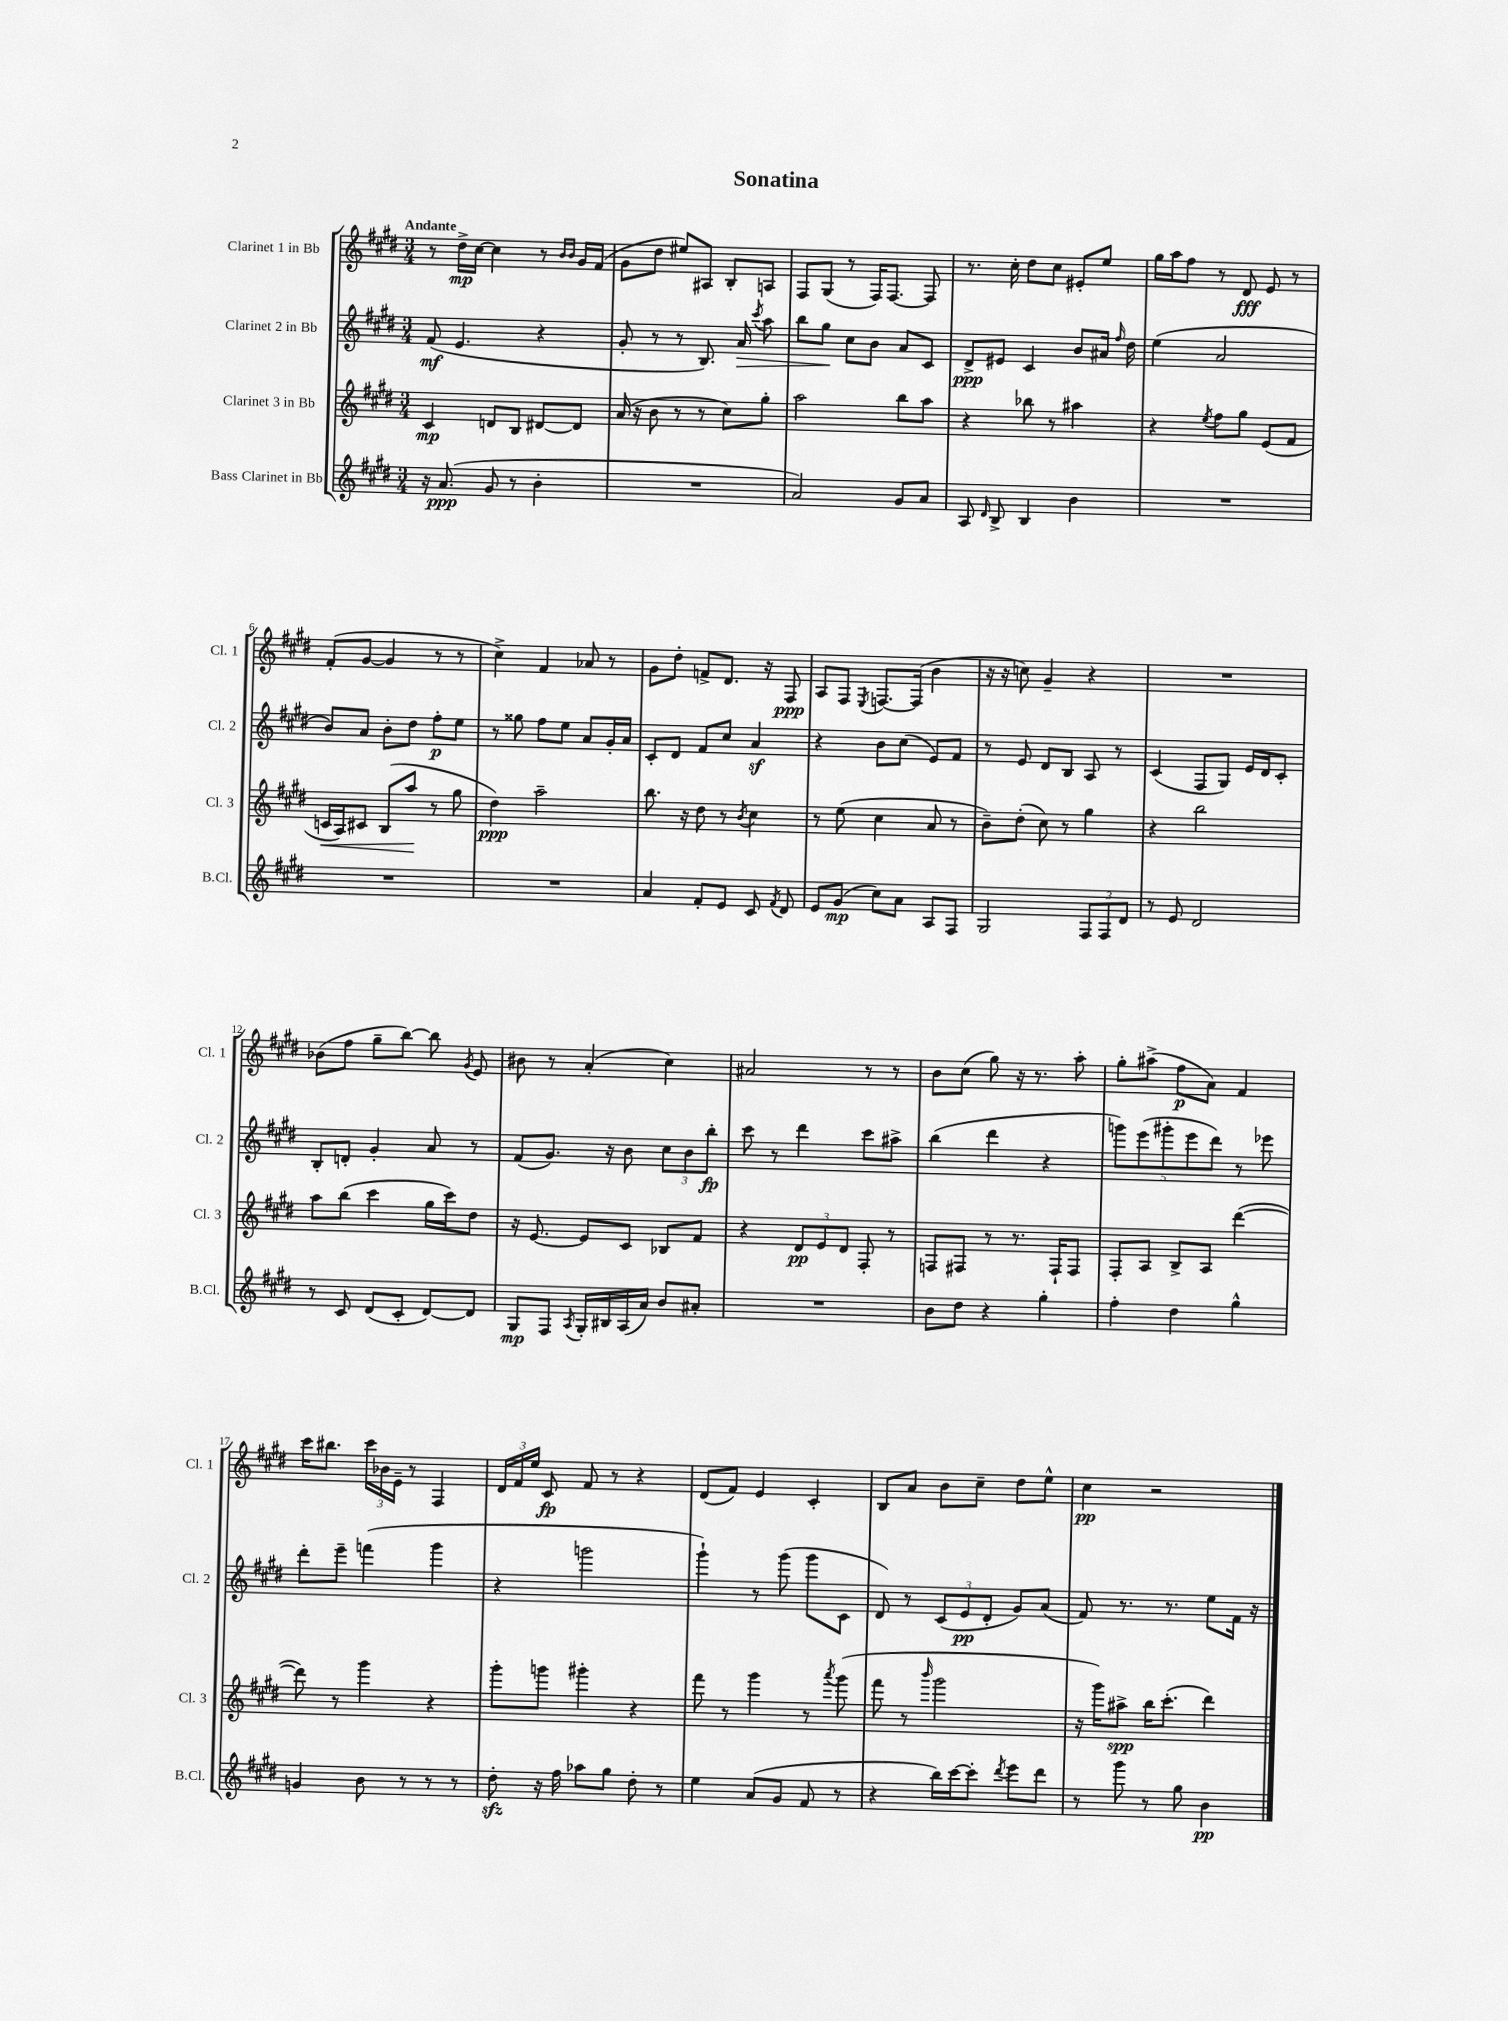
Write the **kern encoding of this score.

**kern	**dynam	**kern	**dynam	**kern	**dynam	**kern	**dynam
*part4	*part4	*part3	*part3	*part2	*part2	*part1	*part1
*staff4	*staff4	*staff3	*staff3	*staff2	*staff2	*staff1	*staff1
*I"Bass Clarinet in Bb	*	*I"Clarinet 3 in Bb	*	*I"Clarinet 2 in Bb	*	*I"Clarinet 1 in Bb	*
*I'B.Cl.	*	*I'Cl. 3	*	*I'Cl. 2	*	*I'Cl. 1	*
*clefG2	*	*clefG2	*	*clefG2	*	*clefG2	*
*k[f#c#g#d#]	*	*k[f#c#g#d#]	*	*k[f#c#g#d#]	*	*k[f#c#g#d#]	*
*M3/4	*	*M3/4	*	*M3/4	*	*M3/4	*
=1	=1	=1	=1	=1	=1	=1	=1
!	!	!	!	!	!	!LO:TX:a:B:t=Andante	!
16r	.	4c#/	mp	(8f#/	mf	8r	.
(8.a/	ppp	.	.	.	.	.	.
.	.	.	.	4.e/	.	16dd#^\LL	mp
.	.	.	.	.	.	[16cc#\JJ	.
8g#/	.	8dn/L	.	.	.	4cc#\]	.
8r	.	8B/J	.	.	.	.	.
4b'\	.	[8d#X/L	.	4r	.	8r	.
.	.	.	.	.	.	16qqb/LL	.
.	.	.	.	.	.	16qqb/JJ	.
.	.	8d#/J]	.	.	.	16g#/LL	.
.	.	.	.	.	.	(16f#/JJ	.
=2	=2	=2	=2	=2	=2	=2	=2
2.r	.	(16a/	.	8g#'/	.	8g#\L	.
.	.	16r	.	.	.	.	.
.	.	8b\	.	8r	.	8dd#\J	.
.	.	8r	.	8r	.	8ee#X/L)	.
.	.	8r	.	8.B/)	.	8A#X/J	.
.	.	8cc#\L)	.	.	.	8B'/L	.
!	!	!	!	!	!LO:HP:b	!	!
.	.	.	.	16a/	>	.	.
.	.	.	.	8qccc#/	.	.	.
.	.	8gg#'\J	.	8aa\	.	8An/J	.
=3	=3	=3	=3	=3	=3	=3	=3
2a/)	.	2aa\	.	8bb\L	.	8F#/L	.
.	.	.	.	8gg#\J	.	(8G#/J	.
.	.	.	.	8cc#\L	]	8r	.
.	.	.	.	8b\J	.	16F#/KL)	.
.	.	.	.	.	.	[8.F#/J	.
8g#/L	.	8bb\L	.	8a/L	.	.	.
8a/J	.	8aa\J	.	8c#/J	.	8F#/]	.
=4	=4	=4	=4	=4	=4	=4	=4
8A/	.	4r	.	8d#^/L	ppp	8.r	.
16qqd#/	.	.	.	.	.	.	.
8B^/	.	.	.	8e#X/J	.	.	.
.	.	.	.	.	.	16cc#'\	.
4B/	.	8bb-X\	.	4c#/	.	8dd#\L	.
.	.	8r	.	.	.	8cc#\J	.
4b\	.	4aa#X\	.	8b/L	.	8e#X'/L	.
.	.	.	.	16a#X/Jk	.	8ee/J	.
.	.	.	.	16qqff#/	.	.	.
.	.	.	.	16dd#\	.	.	.
=5	=5	=5	=5	=5	=5	=5	=5
2.r	.	4r	.	(4ee\	.	16gg#\LL	.
.	.	.	.	.	.	16aa\J	.
.	.	.	.	.	.	8ff#\J	.
.	.	8qee/	.	.	.	.	.
.	.	8ff#\L	.	2a/	.	8r	.
.	.	8gg#\J	.	.	.	8d#/	fff
.	.	(8e/L	.	.	.	8e/	.
.	.	8f#/J	.	.	.	8r	.
!!LO:LB:g=z
=6	=6	=6	=6	=6	=6	=6	=6
!	!	!	!LO:HP:b	!	!	!	!
2.r	.	16cn/LL	<	8b/L)	.	(8f#'/L	.
.	.	16A/J)	.	.	.	.	.
.	.	8c#X/J	.	8a/J	.	[8g#/J	.
.	.	(8B/L	.	8b'\L	.	4g#/]	.
.	.	8aa/J	.	8dd#\J	.	.	.
.	.	8r	[	8ff#'\L	p	8r	.
.	.	8gg#\	.	8ee\J	.	8r	.
=7	=7	=7	=7	=7	=7	=7	=7
2.r	.	4dd#\)	ppp	8r	.	4cc#^\)	.
.	.	.	.	8gg##X\	.	.	.
.	.	2aa~\	.	8ff#\L	.	4f#/	.
.	.	.	.	8ee\J	.	.	.
.	.	.	.	8a/L	.	8a-X/	.
.	.	.	.	16g#'/L	.	8r	.
.	.	.	.	16a/JJ	.	.	.
=8	=8	=8	=8	=8	=8	=8	=8
4a/	.	8.bb\	.	8c#'/L	.	8g#\L	.
.	.	.	.	8d#/J	.	8dd#'\J	.
.	.	16r	.	.	.	.	.
8f#'/L	.	8dd#\	.	8f#/L	.	8fn^/L	.
8e/J	.	8r	.	8cc#/J	.	8.d#/J	.
.	.	8qb/	.	.	.	.	.
8c#/	.	4cc#\	.	4az/	.	.	.
.	.	.	.	.	.	16r	.
8qf#/	.	.	.	.	.	.	.
8d#/	.	.	.	.	.	8F#/	ppp
=9	=9	=9	=9	=9	=9	=9	=9
8e/L	.	8r	.	4r	.	8A/L	.
(8g#/J	mp	(8ee\	.	.	.	8F#/J	.
.	.	.	.	.	.	8qE/	.
8cc#\L)	.	4cc#\	.	8b\L	.	[8.Fn/L	.
8a\J	.	.	.	(8cc#\J	.	.	.
.	.	.	.	.	.	(16F/Jk]	.
8A/L	.	8a/	.	8e/L)	.	4b\	.
8F#/J	.	8r	.	8f#/J	.	.	.
=10	=10	=10	=10	=10	=10	=10	=10
2G#/	.	8b~\L)	.	8r	.	16r	.
.	.	.	.	.	.	16r	.
.	.	(8dd#'\J	.	8e/	.	8ccn\)	.
.	.	8cc#\)	.	8d#/L	.	4g#~/	.
.	.	8r	.	8B/J	.	.	.
12F#/L	.	4gg#\	.	8A/	.	4r	.
12F#/	.	.	.	.	.	.	.
.	.	.	.	8r	.	.	.
12d#/J	.	.	.	.	.	.	.
=11	=11	=11	=11	=11	=11	=11	=11
8r	.	4r	.	(4c#/	.	2.r	.
8e/	.	.	.	.	.	.	.
2d#/	.	2bb\	.	8F#/L	.	.	.
.	.	.	.	8G#/J)	.	.	.
.	.	.	.	16e/LL	.	.	.
.	.	.	.	16d#/J	.	.	.
.	.	.	.	8c#'/J	.	.	.
!!LO:LB:g=z
=12	=12	=12	=12	=12	=12	=12	=12
8r	.	8aa\L	.	8B'/L	.	(8b-X\L	.
8c#/	.	(8bb\J	.	8dn'/J	.	8ff#\J	.
(8d#/L	.	4ccc#\	.	4g#'/	.	8gg#~\L	.
8c#'/J	.	.	.	.	.	[8bb\J)	.
[8d#/L)	.	16gg#\LL	.	8a/	.	8bb\]	.
.	.	16ccc#\J)	.	.	.	.	.
.	.	.	.	.	.	8qg#/	.
8d#/J]	.	8dd#\J	.	8r	.	8e/	.
=13	=13	=13	=13	=13	=13	=13	=13
8G#/L	mp	16r	.	(8f#/L	.	8b#X\	.
.	.	[8.e/	.	.	.	.	.
8F#/J	.	.	.	8.g#/J)	.	8r	.
8qA/	.	.	.	.	.	.	.
16G#'/LL	.	8e/L]	.	.	.	(4a'/	.
16B#X/	.	.	.	16r	.	.	.
(16A/	.	8c#/J	.	8b\	.	.	.
16a/JJ)	.	.	.	.	.	.	.
8b/L	.	8B-X/L	.	12cc#\L	.	4cc#\)	.
.	.	.	.	12b\	.	.	.
8a#X'/J	.	8f#/J	.	.	.	.	.
.	.	.	.	12bb'\J	fp	.	.
=14	=14	=14	=14	=14	=14	=14	=14
2.r	.	4r	.	8ccc#\	.	2a#X/	.
.	.	.	.	8r	.	.	.
.	.	12d#/L	pp	4ddd#\	.	.	.
.	.	12e/	.	.	.	.	.
.	.	12d#/J	.	.	.	.	.
.	.	8F#'/	.	8ccc#\L	.	8r	.
.	.	8r	.	8aa#X^\J	.	8r	.
=15	=15	=15	=15	=15	=15	=15	=15
8b\L	.	8Fn/L	.	(4bb\	.	8b\L	.
8dd#\J	.	8F#X/J	.	.	.	(8cc#\J	.
4r	.	8r	.	4ddd#\	.	8gg#\)	.
.	.	8.r	.	.	.	16r	.
.	.	.	.	.	.	8.r	.
4gg#'\	.	.	.	4r	.	.	.
.	.	16F#`/KL	.	.	.	.	.
.	.	8F#/J	.	.	.	8aa'\	.
=16	=16	=16	=16	=16	=16	=16	=16
4ff#'\	.	8F#'/L	.	10gggn\L)	.	8gg#'\L	.
.	.	.	.	(10eee\	.	.	.
.	.	8A/J	.	.	.	(8aa#X^\J	.
.	.	.	.	10ggg#X'\	.	.	.
4dd#\	.	8B^/L	.	.	.	8ff#\L	p
.	.	.	.	10eee\	.	.	.
.	.	8A/J	.	.	.	8a\J)	.
.	.	.	.	10ddd#\J)	.	.	.
4gg#^^\	.	([4ddd#\	.	8r	.	4f#/	.
.	.	.	.	8eee-X\	.	.	.
!!LO:LB:g=z
=17	=17	=17	=17	=17	=17	=17	=17
4gn/	.	8ddd#\])	.	8ddd#'\L	.	16ccc#\KL	.
.	.	.	.	.	.	8.bb#X\J	.
.	.	8r	.	8eee~\J	.	.	.
8b\	.	4ggg#\	.	(4fffn\	.	24ccc#\LL	.
.	.	.	.	.	.	24b-X\	.
.	.	.	.	.	.	24e~\JJ	.
8r	.	.	.	.	.	8r	.
8r	.	4r	.	4ggg#\	.	4F#/	.
8r	.	.	.	.	.	.	.
=18	=18	=18	=18	=18	=18	=18	=18
8dd#zz'\	.	8ggg#'\L	.	4r	.	24d#/LL	.
.	.	.	.	.	.	24f#/	.
.	.	.	.	.	.	24ee/JJ	.
16r	.	8gggn\J	.	.	.	8c#/	fp
16ff#\	.	.	.	.	.	.	.
8aa-X\L	.	4ggg#X'\	.	2gggn\	.	8f#/	.
8gg#\J	.	.	.	.	.	8r	.
8dd#'\	.	4r	.	.	.	4r	.
8r	.	.	.	.	.	.	.
=19	=19	=19	=19	=19	=19	=19	=19
4ee\	.	8fff#\	.	4ggg#`\)	.	(8d#/L	.
.	.	8r	.	.	.	8f#/J)	.
(8a/L	.	4ggg#\	.	8r	.	4e/	.
8g#/J	.	.	.	(8ggg#\	.	.	.
8f#/	.	8r	.	8ggg#\L	.	4c#'/	.
.	.	8qaaa/	.	.	.	.	.
8r	.	(8ggg#\	.	8c#\J	.	.	.
=20	=20	=20	=20	=20	=20	=20	=20
4r	.	8fff#\	.	8d#/)	.	8B/L	.
.	.	8r	.	8r	.	8a/J	.
.	.	16qqbbb/	.	.	.	.	.
16bb\LL)	.	2ggg#\	.	(12c#/L	.	8b\L	.
[16ccc#\J	.	.	.	.	.	.	.
.	.	.	.	12e/	pp	.	.
8ccc#'\J]	.	.	.	.	.	8cc#~\J	.
.	.	.	.	12d#'/J	.	.	.
8qddd#/	.	.	.	.	.	.	.
8eee\L	.	.	.	8g#/L)	.	8dd#\L	.
8ddd#\J	.	.	.	(8a/J	.	8ee^^\J	.
=21	=21	=21	=21	=21	=21	=21	=21
8r	.	16r	.	8f#/)	.	4cc#\	pp
.	.	16ggg#\KL)	.	.	.	.	.
8ggg#\	.	8aa#X^\J	spp	8.r	.	.	.
8r	.	16bb\KL	.	.	.	2r	.
.	.	(8.ccc#'\J	.	8.r	.	.	.
8gg#\	.	.	.	.	.	.	.
4b\	pp	4ddd#\)	.	8ee\L	.	.	.
.	.	.	.	16f#\Jk	.	.	.
.	.	.	.	16r	.	.	.
==	==	==	==	==	==	==	==
*-	*-	*-	*-	*-	*-	*-	*-
